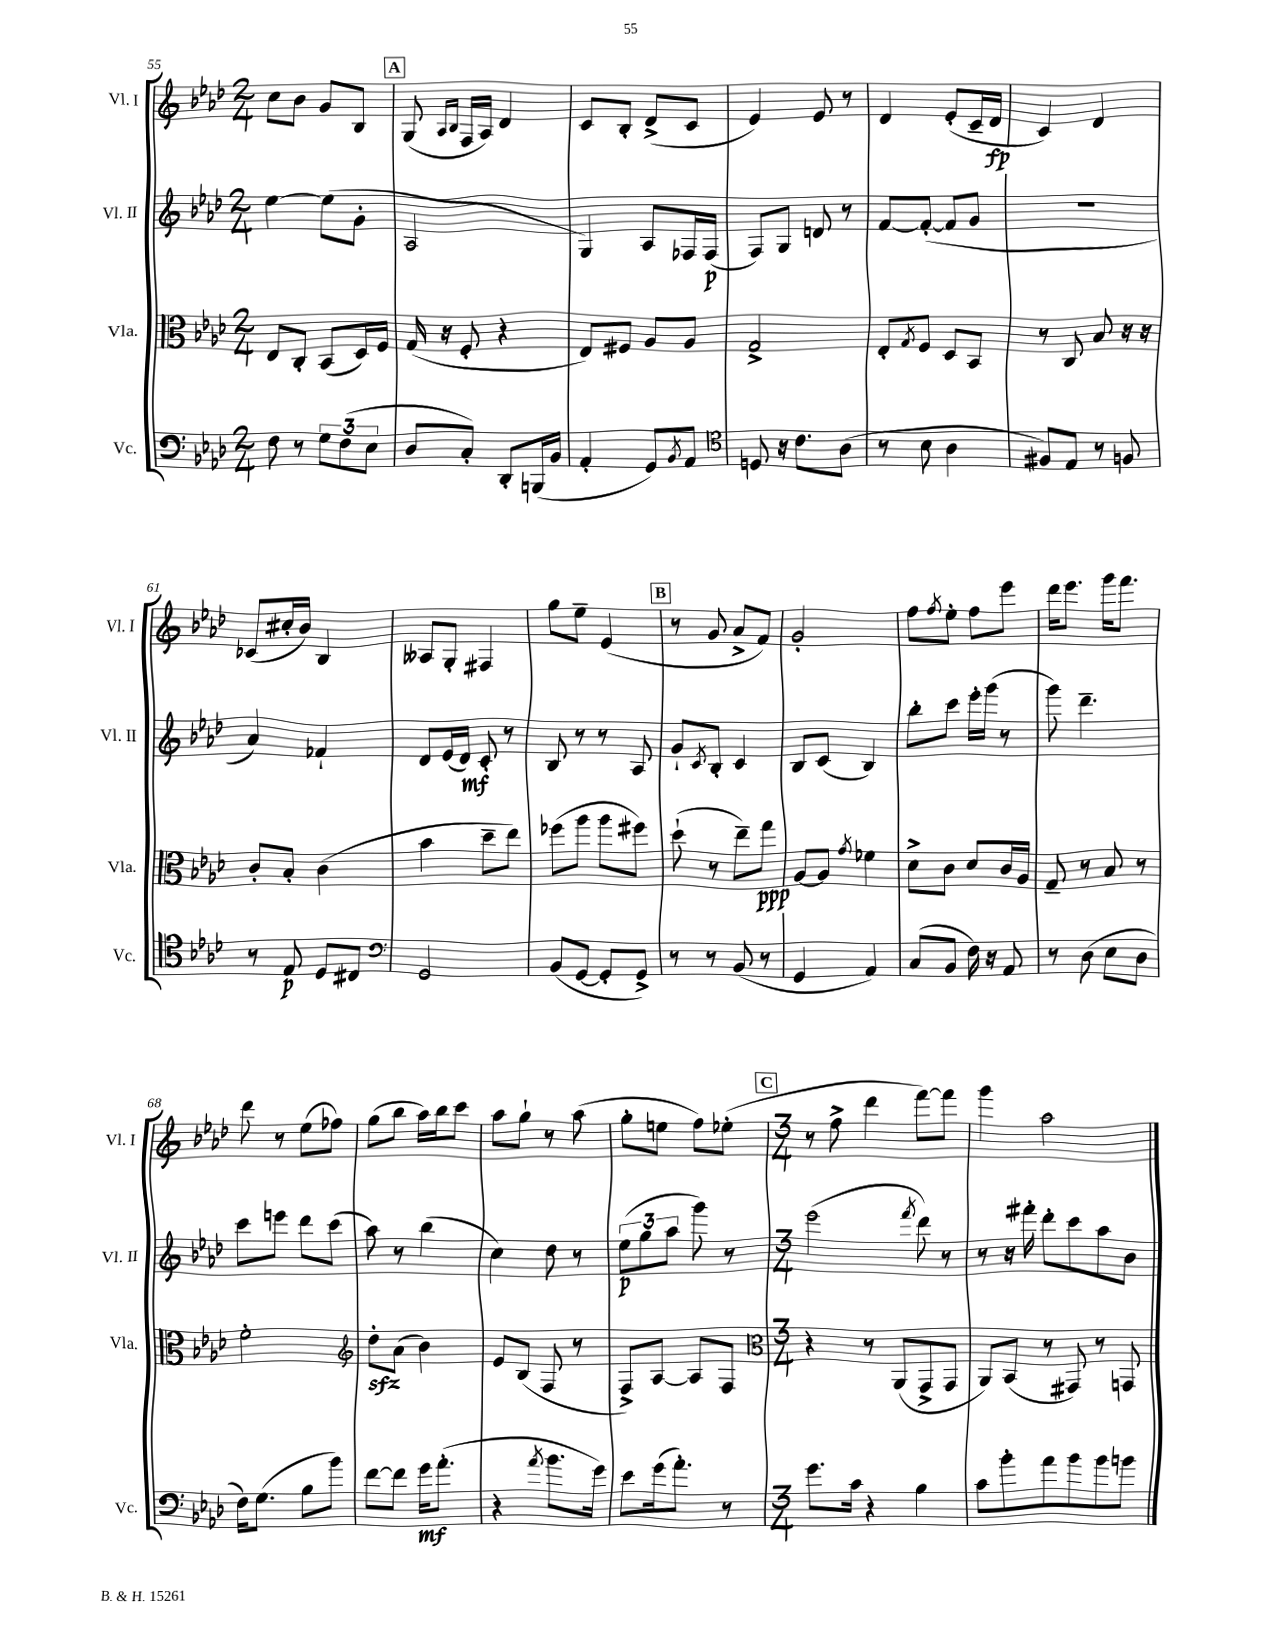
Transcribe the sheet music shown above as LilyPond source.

<<
\new StaffGroup <<
\new Staff = "s0" \with { instrumentName = "Vl. I" shortInstrumentName = "Vl. I" } {
    \clef treble \key aes \major \numericTimeSignature \time 2/4
    c''8 bes'8 g'8 bes8 |
    \mark \markup { \box "A" } g8( \grace { aes16 bes16 } f16 aes16) des'4 |
    c'8 bes8-. des'8->( c'8 |
    ees'4) ees'8 r8 |
    des'4 ees'8-.( c'16-- des'16\fp |
    c'4) des'4 |
    ces'8( cis''16-. bes'16) bes4 |
    aeses8 g8-. fis4 |
    g''8 ees''8-- ees'4( |
    \mark \markup { \box "B" } r8 g'8 aes'8-> f'8) |
    g'2-. |
    f''8 \acciaccatura { f''8 } ees''8-. f''8 ees'''8 |
    des'''16 ees'''8. g'''16 f'''8. |
    des'''8 r8 ees''8( fes''8) |
    g''8( bes''8 aes''16) bes''16 c'''8 |
    aes''8 g''8-! r8 aes''8( |
    g''8-. e''8 f''8) ees''8-.( |
    \mark \markup { \box "C" } \numericTimeSignature \time 3/4 r8 f''8-> des'''4 f'''8~) f'''8 |
    g'''4 aes''2 \bar "|." |
}
\new Staff = "s1" \with { instrumentName = "Vl. II" shortInstrumentName = "Vl. II" } {
    \clef treble \key aes \major \numericTimeSignature \time 2/4
    ees''4~ ees''8( g'8-. |
    \mark \markup { \box "A" } aes2 |
    g4) aes8 fes16 fes16\p( |
    f8) g8 d'8 r8 |
    f'8~ f'8~-.( f'8 g'8 |
    r2 |
    aes'4) fes'4-! |
    des'8 ees'16( des'16\mf) c'8-. r8 |
    bes8 r8 r8 aes8 |
    \mark \markup { \box "B" } g'8-! \acciaccatura { c'8 } bes8-. c'4 |
    bes8 c'8( bes4) |
    bes''8-. c'''8 ees'''16-. g'''16( r8 |
    g'''8) des'''4.-- |
    c'''8 e'''8 des'''8 c'''8( |
    aes''8) r8 bes''4( |
    c''4) des''8 r8 |
    \tuplet 3/2 { ees''8\p( g''8 aes''8 } g'''8) r8 |
    \mark \markup { \box "C" } \numericTimeSignature \time 3/4 ees'''2( \acciaccatura { f'''8 } des'''8) r8 |
    r8 r16 fis'''16-. des'''8-. c'''8 aes''8 bes'8 \bar "|." |
}
\new Staff = "s2" \with { instrumentName = "Vla." shortInstrumentName = "Vla." } {
    \clef alto \key aes \major \numericTimeSignature \time 2/4
    ees8 c8-. bes,8( des16) f16 |
    \mark \markup { \box "A" } g16( r16 f8-. r4 |
    ees8) fis8 aes8 aes8 |
    g2-> |
    ees8-. \acciaccatura { g8 } f8 des8 bes,8 |
    r8 c8 bes8 r16 r16 |
    c'8-. bes8-. c'4( |
    bes'4 des''8-- ees''8) |
    fes''8( aes''8 aes''8 fis''8) |
    \mark \markup { \box "B" } des''8-!( r8 ees''8--) g''8\ppp |
    aes8~ aes8 \acciaccatura { g'8 } fes'4 |
    des'8-> c'8 des'8 c'16 aes16 |
    g8-- r8 bes8 r8 |
    f'2-. |
    \clef treble des''8-.\sfz aes'8( bes'4) |
    ees'8 bes8( f8 r8 |
    f8->) aes8~ aes8 f8 |
    \mark \markup { \box "C" } \numericTimeSignature \time 3/4 \clef alto r4 r8 aes,8( g,8-> g,8 |
    aes,8) bes,8( r8 gis,8) r8 g,8 \bar "|." |
}
\new Staff = "s3" \with { instrumentName = "Vc." shortInstrumentName = "Vc." } {
    \clef bass \key aes \major \numericTimeSignature \time 2/4
    f8 r8 \tuplet 3/2 { g8 f8( ees8 } |
    \mark \markup { \box "A" } des8 c8-.) des,8-. b,,16( bes,16 |
    aes,4-. g,8) \acciaccatura { bes,8 } aes,8 |
    \clef tenor d8 r16 c'8. aes8( |
    r8 bes8 aes4 |
    fis8) ees8 r8 f8 |
    r8 ees8\p des8 cis8 |
    \clef bass g,2 |
    bes,8( g,8~ g,8-. g,8->) |
    \mark \markup { \box "B" } r8 r8 bes,8( r8 |
    g,4 aes,4) |
    c8( bes,8 f16) r16 aes,8 |
    r8 des8( ees8 des8 |
    f16) g8.( bes8 bes'8) |
    f'8~ f'8 g'16\mf aes'8.-.( |
    r4 \acciaccatura { aes'8 } bes'8. g'16) |
    ees'8 g'16( aes'8.-.) r8 |
    \mark \markup { \box "C" } \numericTimeSignature \time 3/4 g'8. c'16 r4 bes4 |
    c'8 bes'8-. aes'8 bes'8 bes'8 b'8 \bar "|." |
}
>>
>>
\layout { \context { \Score currentBarNumber = #55 } }
